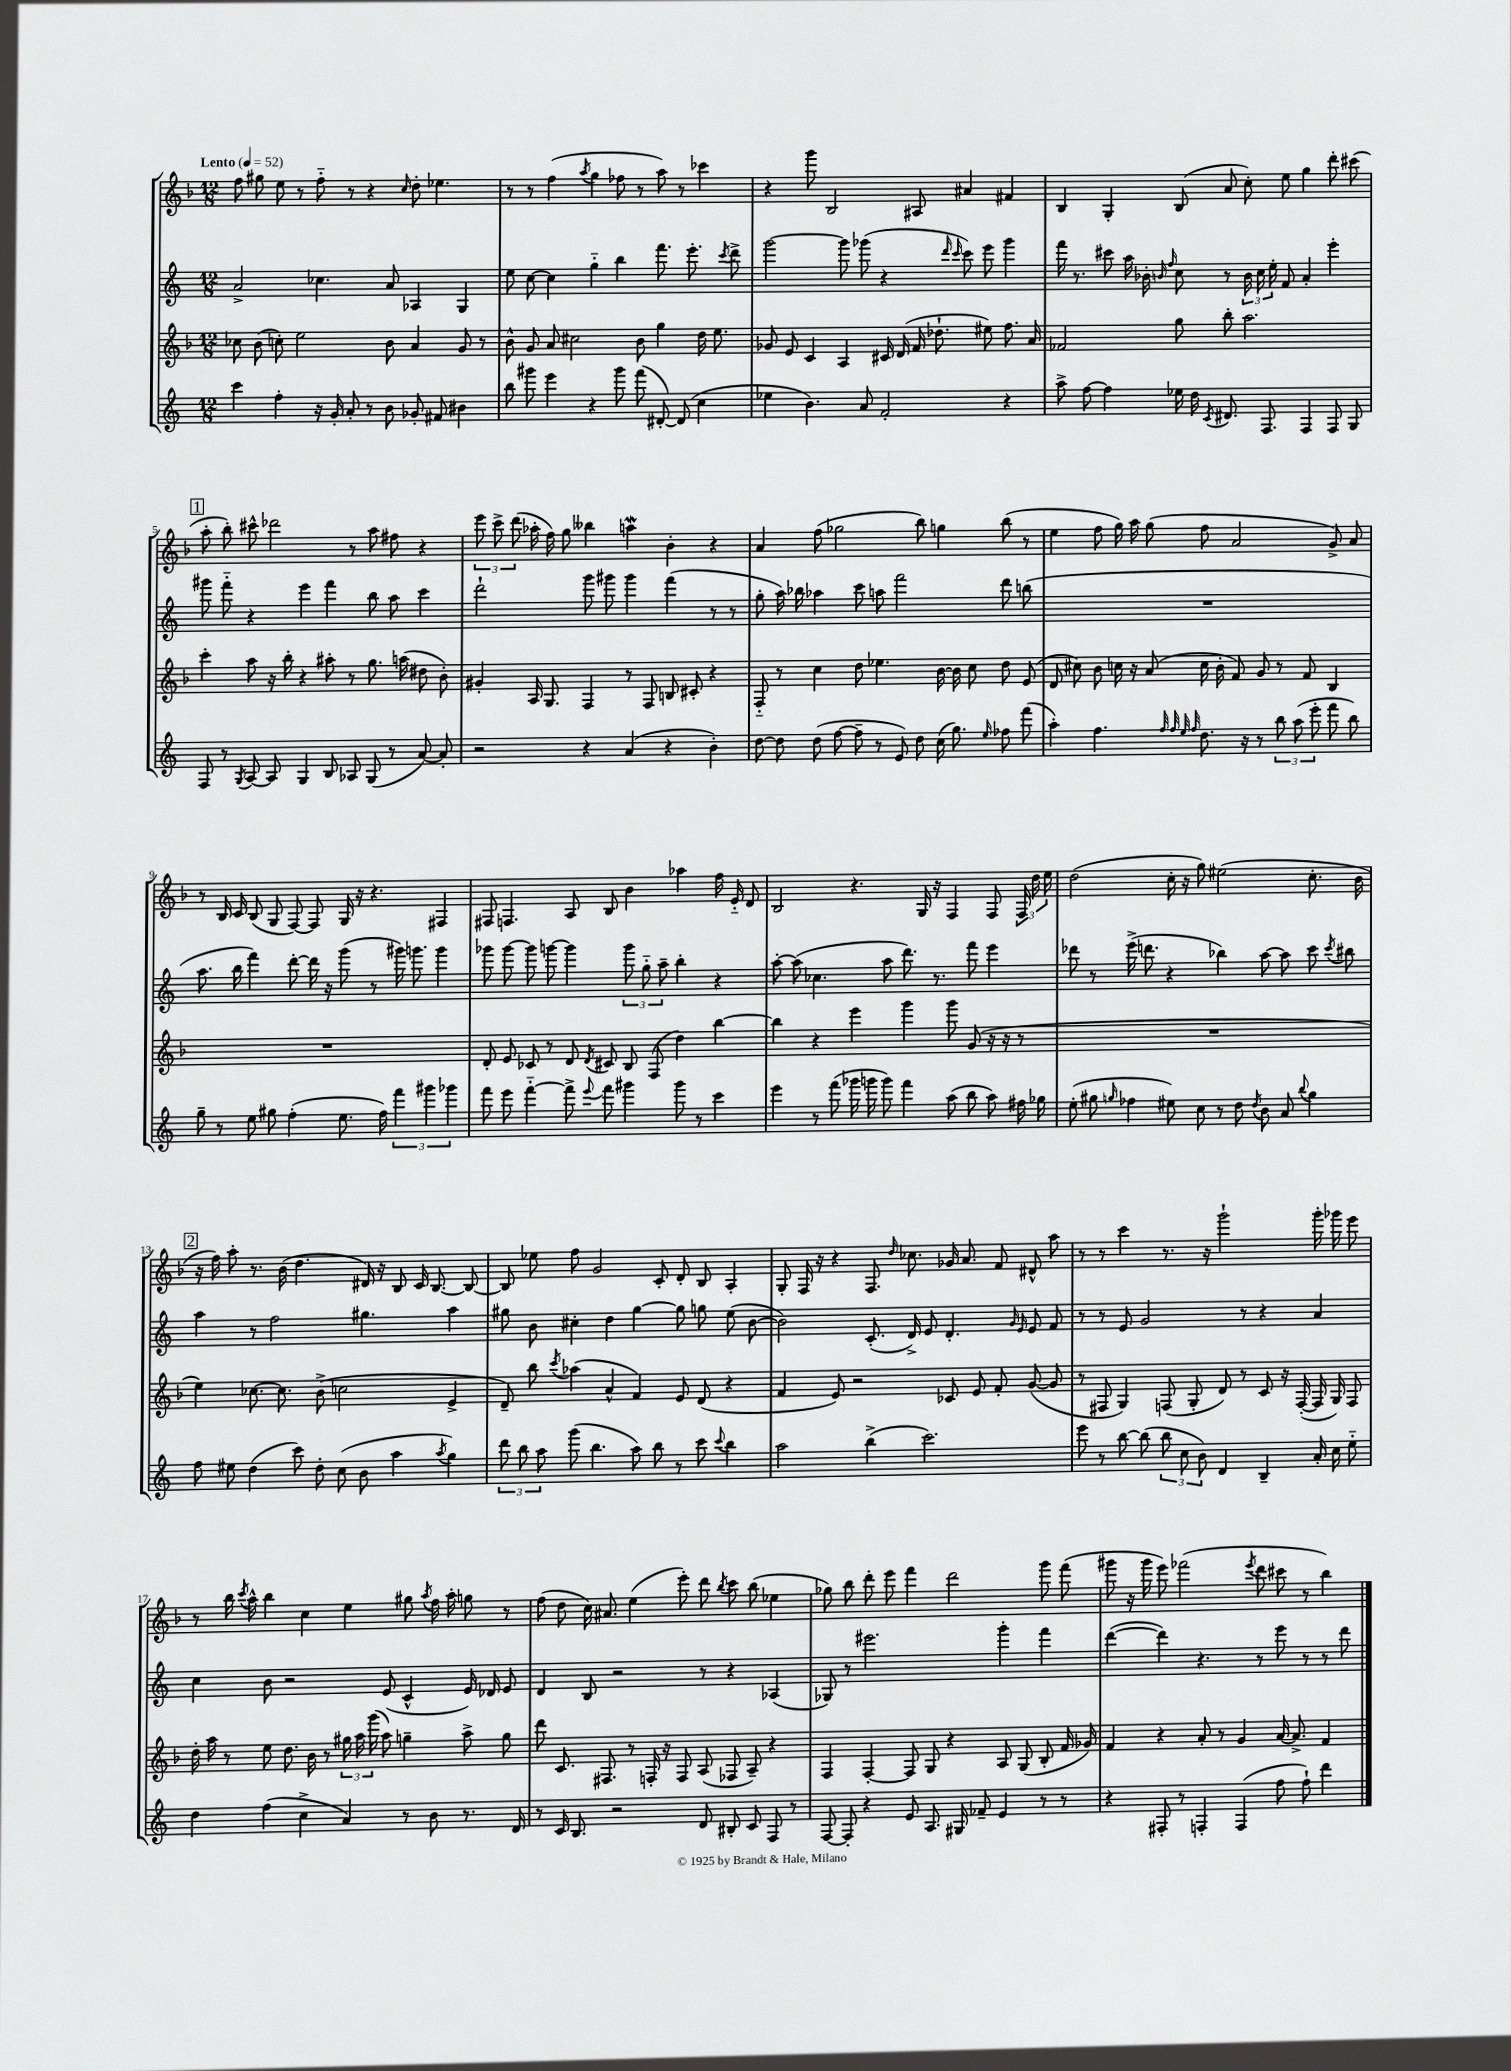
<<
\new StaffGroup <<
\new Staff = "s0" {
    \clef treble \key f \major \numericTimeSignature \time 12/8 \tempo "Lento" 4 = 52
    \autoBeamOff f''8 gis''8 e''8 r8 f''8-_ r8 r4 \grace { c''16 } d''8-. ees''4. |
    r8 r8 f''4( \acciaccatura { a''8 } g''4 fes''8 r8 a''8) r8 ces'''4 |
    r4 g'''8 bes2 ais8 ais'4 fis'4 |
    bes4 g4-. bes8( a'8 c''8-.) e''8 g''4 d'''8-. cis'''8( |
    \mark \markup { \box "1" } a''8-. bes''8-.) cis'''8-^ des'''2 r8 a''8 fis''8 r4 |
    \tuplet 3/2 { e'''8 c'''8-> d'''8( } aes''16-. f''16) g''8 beses''4 a''4\mordent bes'4-. r4 |
    a'4 f''8( ges''2 bes''8) g''4 bes''8( r8 |
    e''4 f''8 g''16) a''16 g''8( f''8 a'2 g'8->) a'8 |
    r8 bes16 c'16 bes8( g8 f8~) f8 g16 r16 r4. fis4 |
    fis8 f4. a8 bes8 bes'4 aes''4 f''16 e'16-_ d'8 |
    bes2 r4. g16 r16 f4 f8 \tuplet 3/2 { f16 d''16 e''16 } |
    d''2( c''16-. r16 g''8) eis''2( c''8.-. bes'16 |
    \mark \markup { \box "2" } r16 f''16) a''8-. r8. bes'16( d''4. dis'16) r16 bes8 c'16 bes8.~ bes8~ |
    bes8 ees''8 f''8 g'2 c'8-. d'8-. bes8 a4-. |
    g8-. f16 r16 r4 f8. \grace { d''16 } ces''8. ges'16 a'8. f'8 dis'8-^ a''8 |
    r8 r8 c'''4 r8. r16 g'''2-! g'''16-. ges'''16 e'''8 |
    r8 bes''16 \acciaccatura { c'''8 } a''16-^ bes''4 c''4 e''4 gis''8 \acciaccatura { a''8 } f''16 a''16-. g''8 r8 |
    f''8( d''8 c''16) ais'8. e''4( e'''8-.) d'''8 \acciaccatura { bes''8 } c'''8 bes''8( ees''4 |
    ges''8) bes''8 d'''8-. e'''8 f'''4 d'''2 g'''8 f'''8( |
    gis'''8 r16 gis'''16 e'''8) fes'''2( \acciaccatura { e'''8 } d'''8 cis'''8 r8 bes''4) \bar "|." |
}
\new Staff = "s1" {
    \clef treble \key c \major \numericTimeSignature \time 12/8
    \autoBeamOff a'2-> ces''4. a'8 aes4 g4 |
    e''8 c''8~ c''4 g''4-_ b''4 f'''8. e'''8.-. \acciaccatura { c'''8 } d'''8-> |
    g'''2~ g'''8 ges'''8( r4 \grace { d'''16 c'''16 } c'''8) e'''8 ges'''4 |
    f'''16 r8. cis'''8 a''16 bes'16-. \grace { b'16 f''16 } c''8 r8 \tuplet 3/2 { b'16 c''16 e''16-. } f'8 a'4-. e'''4-. |
    \mark \markup { \box "1" } gis'''8 f'''8-_ r4 e'''4 f'''4 b''8 a''8 c'''4 |
    d'''2-! g'''8 gis'''8 gis'''4 f'''4( r8 r8 |
    g''8-. a''16) bes''16 aes''4 c'''8 a''8 f'''2 d'''8 b''8( |
    R1. |
    a''8. b''16 f'''4) d'''8~-. d'''16 r16 g'''8( r8 gis'''16) g'''8. g'''4 |
    ges'''8 ges'''8~ ges'''8 g'''8~ g'''4 \tuplet 3/2 { g'''8 g''8-_ a''8-- } b''4-. r4 |
    a''8~-. a''8( ces''4. a''8 d'''8.) r8. f'''8 e'''4 |
    des'''8 r8 e'''16->( d'''8. r4 bes''4) a''8~ a''8 c'''8 \acciaccatura { c'''8 } bis''8 |
    \mark \markup { \box "2" } a''4 r8 f''2 gis''4. a''4 |
    gis''8 b'8 cis''4-. d''4 gis''4~ gis''8 g''8 e''8( b'8~ |
    b'2) c'8.-.( d'16->) e'8 d'4.-. \grace { g'16 e'16 } e'8 f'8 |
    r8 r8 e'8 g'2 r8 r4 a'4 |
    c''4 b'8 r2 e'8( c'4-^ e'16) des'16 e'8 |
    d'4 b8 r2 r8 r4 aes4( |
    ges8) r8 eis'''2. g'''4-. f'''4 |
    d'''4~( d'''4) r4. r8 e'''8 r8 r8 d'''8 \bar "|." |
}
\new Staff = "s2" {
    \clef treble \key f \major \numericTimeSignature \time 12/8
    \autoBeamOff ces''8 bes'8( c''8-.) e''2 bes'8 a'4 g'8 r8 |
    bes'8-^ g'8 a'8 cis''2 bes'8 g''4 d''16 e''8. |
    ges'8 e'8 c'4 a4 cis'16 d'16( f'16 des''8.-! eis''8) f''8. a'16 |
    fes'2 g''8 bes''8-. a''2. |
    \mark \markup { \box "1" } c'''4-. a''8 r16 bes''16-. r4 ais''8-. r8 g''8. a''16( dis''8 bes'8-.) |
    gis'4-. a16 g8. f4 r8 f8 b8 cis'8-. r4 |
    f8-_ r8 c''4 d''8 ees''4. bes'16~ bes'16 c''8 d''8 e'8( |
    d'8 cis''8) bes'8 c''16 r16 a'8( c''16 bes'16-. f'8) g'8 r8 f'8 bes4 |
    R1. |
    d'8-. e'8 ces'8 r8 d'8 \acciaccatura { d'8 } cis'8 bes8 f8( d''4) bes''4~ |
    bes''4 r4 e'''4 g'''4 g'''8 g'8( r16 r16 r8 |
    R1. |
    \mark \markup { \box "2" } e''4) ces''8.~ ces''8. bes'8->( c''2 e'4-> |
    d'8--) bes''8 \acciaccatura { c'''8 } aes''4( a'4-^ f'4) e'8 d'8( r4 |
    f'4 e'8) r2 ces'8 e'8 f'8-. g'8~( g'8 |
    r8 fis8 g4) f8( g8-. d'8) r8 c'8 r16 f16~-.( f16 g16) f8 |
    d''16-. a''16 r8 e''8 d''8. bes'16 r8 \tuplet 3/2 { gis''16 a''16 g'''16( } a''8) g''4-- a''8-> g''8 |
    d'''8 c'8. fis8. r8 f16-. r16 f8 a8( fes8 a8--) r4 |
    f4 f4~-. f8 g8 r4 a8 g8( bes8-. f'16 ges'16) |
    f'4 r4 a'8-. r8 g'4 a'16~ a'8.-> f'4 \bar "|." |
}
\new Staff = "s3" {
    \clef treble \key c \major \numericTimeSignature \time 12/8
    \autoBeamOff c'''4 f''4-. r16 g'16-. a'8-. r8 b'8 ges'8-. fis'8 bis'4 |
    b''8 gis'''8 e'''4 r4 gis'''8 f'''8( dis'8~-.) dis'8( c''4 |
    ees''4 b'4.) a'8 f'2-. r4 |
    a''8-> f''8~ f''4 ees''16 d''16 \acciaccatura { c'8 } dis'8. f8. f4 f8 g8 |
    \mark \markup { \box "1" } f8 r8 \acciaccatura { g8 } a8~ a8 g4 b8 aes8 g8( r8 a'8~) a'8-. |
    r2 r4 a'4( r4 b'4-.) |
    d''8~ d''8 d''8( f''8~ f''8-- r8 e'8) d''8 c''16( g''8.) \grace { e''16 } fes''8 f'''8( |
    a''4-.) f''4. \grace { f''32 f''32 e''32 f''32 } d''8. r16 r8 \tuplet 3/2 { b''8 a''8( e'''8-. } f'''8 b''8) |
    g''8-- r8 e''8 gis''8 f''4-.( e''8. f''16) \tuplet 3/2 { f'''4 gis'''4 ges'''4 } |
    f'''8 e'''8 f'''4~-_ f'''8-> \appoggiatura { e'''8 } f'''8 gis'''4 gis'''8 r8 c'''4 |
    e'''4 r8 f'''8( ges'''16 g'''16 g'''8) f'''4 a''8( b''8 a''8) fis''16 ges''16 |
    e''8-.( gis''8 \grace { g''16 } fes''4 eis''8) c''8 r8 d''8 \acciaccatura { d''8 } b'8 a'8 \appoggiatura { b''8 } g''4 |
    \mark \markup { \box "2" } f''8 eis''8 d''4( c'''8) d''8-. c''8( b'8 a''4 \acciaccatura { a''8 } g''4) |
    \tuplet 3/2 { d'''8 b''8 a''8 } g'''8( b''4. a''8) b''8 r8 c'''8 \appoggiatura { c'''8 } b''4 |
    a''2 b''4->( c'''2.) |
    e'''8 r8 b''8~ b''8( \tuplet 3/2 { b''8 c''8 b'8) } d'4 b4-- a'16-. c''16 e''8-_ |
    d''4 f''4( c''4-> a'4) r8 b'8 r8. d'16 |
    r8 c'16 b8. r2 d'8 bis8-. c'8 f8 r8 |
    f8~ f8-. r4 e'8 a8. gis16 fes'8-- e'4 r8 r8 |
    r4 fis8-. r8 f4-. f4( f''8 f''8-!) d'''4 \bar "|." |
}
>>
>>
